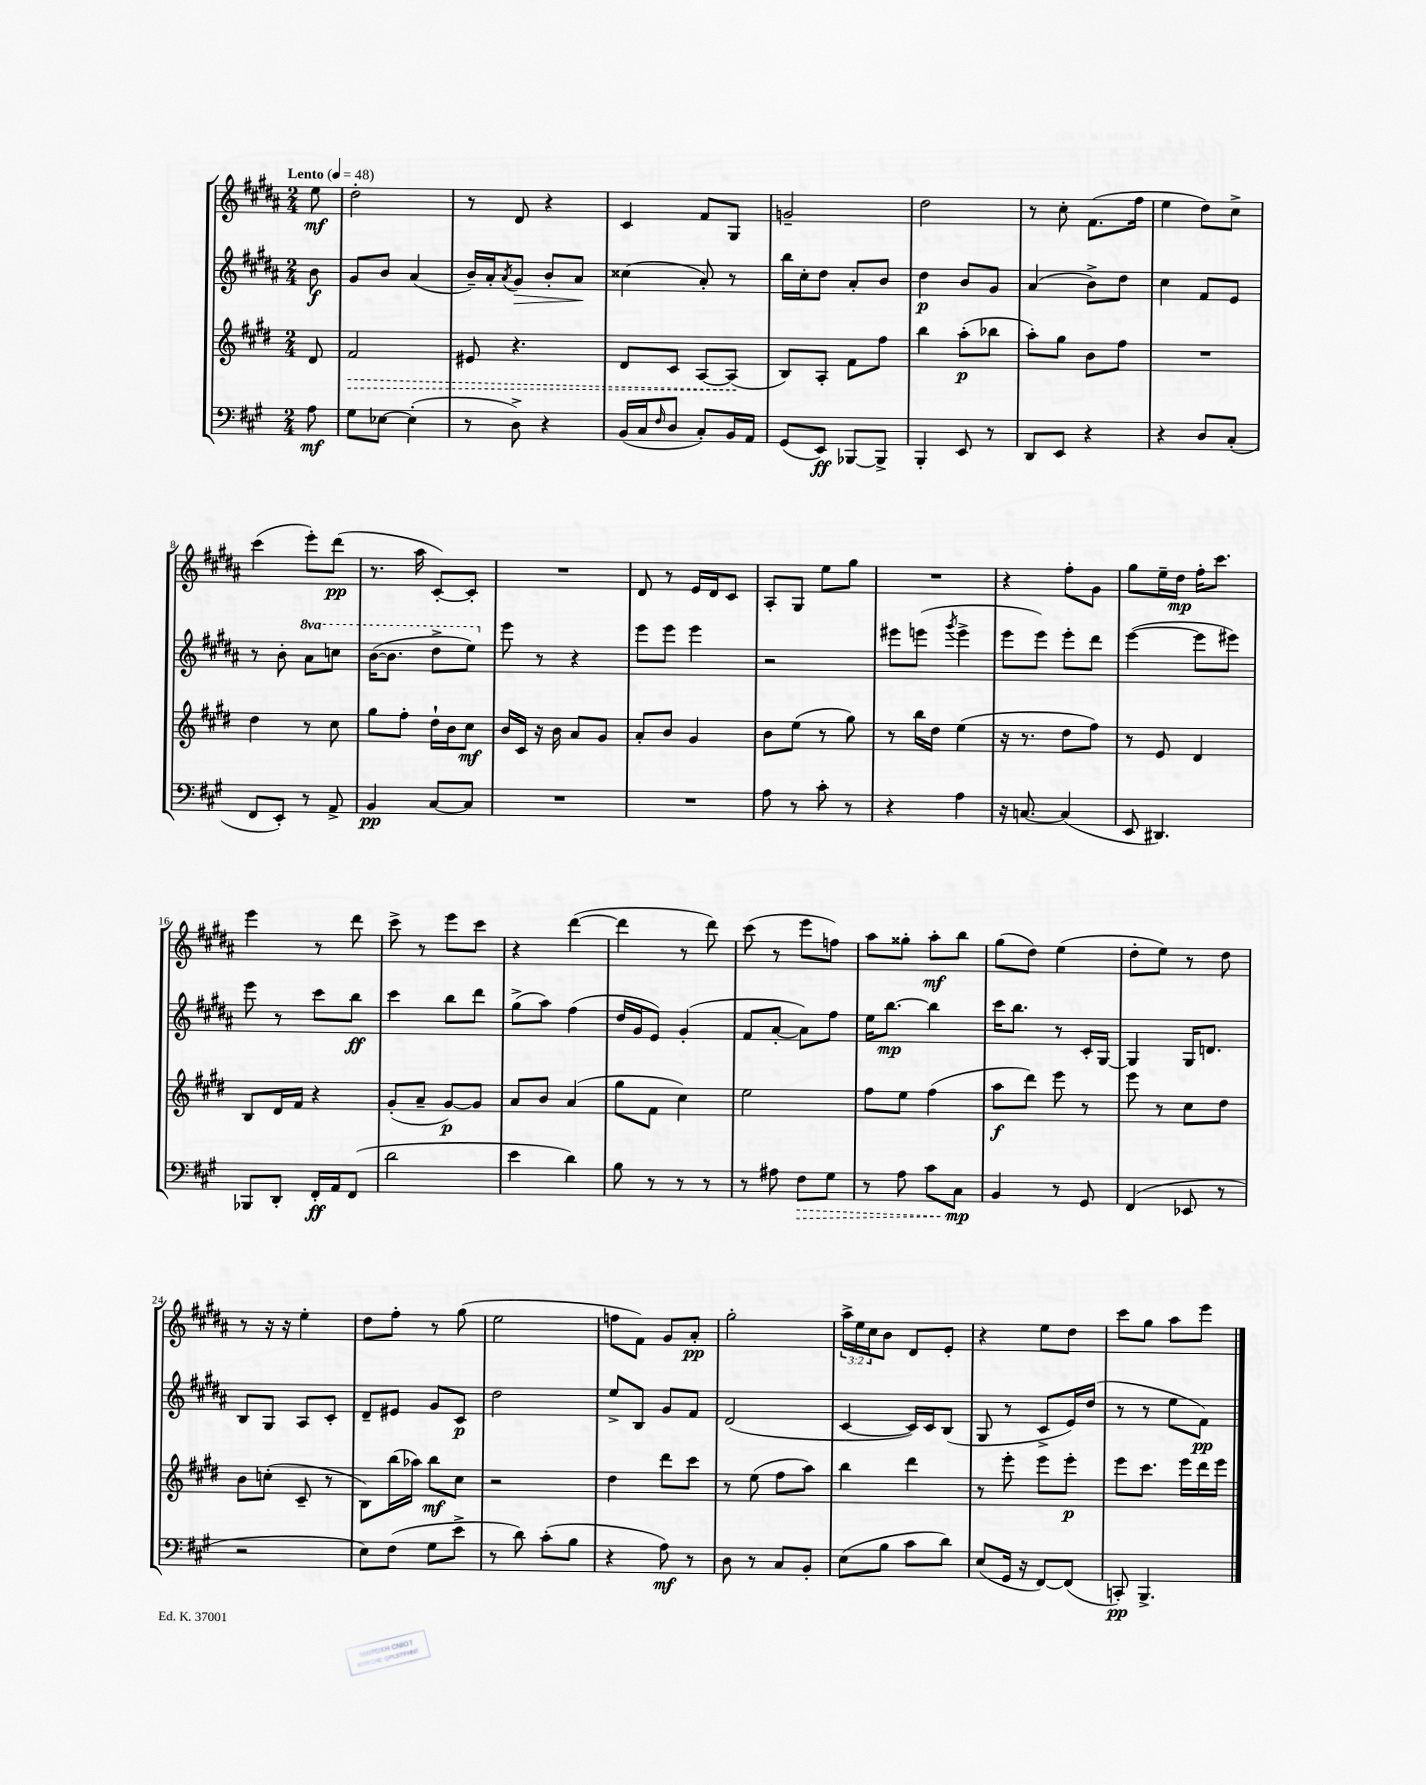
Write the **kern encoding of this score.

**kern	**kern	**kern	**kern
*staff4	*staff3	*staff2	*staff1
*clefF4	*clefG2	*clefG2	*clefG2
*k[f#c#g#]	*k[f#c#g#d#]	*k[f#c#g#d#a#]	*k[f#c#g#d#a#]
*M2/4	*M2/4	*M2/4	*M2/4
*MM48	*MM48	*MM48	*MM48
8A	8d#	8b	8ee
=	=	=	=
8G#	2f#	8g#	2dd#'
[8E-	.	8b	.
(4E-']	.	(4a#	.
=	=	=	=
8r	8e#	16b~)	8r
.	.	16a#'	.
.	.	8qa#	.
8D^)	4.r	8g#	8d#
4r	.	8b'	4r
.	.	8a#	.
=	=	=	=
(16BB	8d#	(4cc##	4c#
16C#	.	.	.
16qqF#	.	.	.
8D	8c#	.	.
8C#')	[8A	8a#')	8f#
16BB	(8A]	8r	8G#
16AA	.	.	.
=	=	=	=
(8GG#	8B)	16bb	2g~
.	.	16cc#'	.
8EE)	8A'	8dd#	.
[8BBB-	8f#	8a#'	.
8BBB-^]	8ff#	8b	.
=	=	=	=
4BBB'	4bb	4dd#	2dd#
8EE	(8aa'	8b	.
8r	8bb-	8g#	.
=	=	=	=
8DD	8aa')	(4a#	8r
8EE	8gg#	.	8cc#'
4r	8b	8b^)	(8.f#
.	8ff#	8dd#	.
.	.	.	16ff#
=	=	=	=
4r	2r	4cc#	4ee
8D	.	8f#	8dd#)
(8C#'	.	8e	8cc#^
=	=	=	=
8FF#	4dd#	8r	(4ccc#
8EE')	.	8b'	.
8r	8r	8aa#	8eee')
8AA^	8cc#	8ccc	(8ddd#
=	=	=	=
4BB	8gg#	([16bb	8.r
.	.	8.bb]	.
.	8ff#'	.	.
.	.	.	16aa#
[8C#	16dd#`	8ddd#^	[8c#')
.	16b	.	.
8C#]	8cc#	8eee)	8c#']
=	=	=	=
2r	16b	8eee	2r
.	16c#	.	.
.	16r	8r	.
.	16b	.	.
.	8a	4r	.
.	8g#	.	.
=	=	=	=
2r	8a'	8eee	8d#
.	8b	8eee	8r
.	4g#	4eee	16e
.	.	.	16d#
.	.	.	8c#
=	=	=	=
8A	8b	2r	8A#'
8r	(8ee	.	8G#
8c#'	8r	.	8ee
8r	8gg#)	.	8gg#
=	=	=	=
4r	8r	8eee#	2r
.	16bb	(8eee	.
.	16dd#	.	.
.	.	8qggg#	.
4A	(4ee	4eee^	.
=	=	=	=
16r	16r	8eee	4r
[8.C	8.r	.	.
.	.	8eee)	.
(4C]	8dd#	8eee'	8ff#'
.	8ff#)	8ddd#	8g#
=	=	=	=
8EE	8r	([4eee	8gg#
4.DD#)	8e	.	16ee~
.	.	.	16dd#
.	4d#	8eee]	16ff#'
.	.	.	8.ccc#
.	.	8eee#)	.
=	=	=	=
8BBB-	8B	8eee	4eee
8DD'	16d#	8r	.
.	16f#	.	.
16FF#'	4r	8ccc#	8r
16AA	.	.	.
(8FF#	.	8bb	8ddd#
=	=	=	=
2d	(8g#'	4ccc#	8ccc#^
.	8a~	.	8r
.	[8g#)	8bb	8eee
.	8g#]	8ddd#	8ccc#
=	=	=	=
4e	8a	(8gg#^	4r
.	8b	8aa#)	.
4d)	(4a	(4ff#	([4ddd#
=	=	=	=
8B	8gg#	16dd#	4ddd#]
.	.	16g#	.
8r	8f#	8e)	.
8r	4cc#)	(4g#'	8r
8r	.	.	8ddd#)
=	=	=	=
8r	2ee	8f#	(8ccc#
8A#	.	[8a#'	8r
8F#	.	8a#])	8eee
8G#	.	8ff#	8ff)
=	=	=	=
8r	8ff#	16ee	8aa#
.	.	[8.bb	.
8A	8ee	.	8gg##'
8c#	(4ff#	4bb]	8aa#'
8C#	.	.	8bb
=	=	=	=
4BB	8aa	16ccc#	(8gg#
.	.	8.bb	.
.	8ddd#)	.	8dd#)
8r	8eee	8r	(4ee
8GG#	8r	16c#'	.
.	.	[16G#	.
=	=	=	=
(4FF#	8eee	4G#]	8dd#'
.	8r	.	8ee)
8EE-	8cc#	16G#	8r
.	.	8.d	.
8r	8dd#	.	8dd#
=	=	=	=
2r	8b	8B	8r
.	(8cc'	8G#	16r
.	.	.	16r
.	8c#~	8A#	4ee'
.	8r	8c#'	.
=	=	=	=
8E)	8B)	8d#~	8dd#
(8F#	(16bb	8e#	8ff#'
.	16aa-)	.	.
8G#	8bb	8g#	8r
8e^	8cc#	8c#	(8gg#
=	=	=	=
8r	2r	2dd#	2ee
8d)	.	.	.
(8c#'	.	.	.
8B	.	.	.
=	=	=	=
4r	4dd#	8ee^	8ff
.	.	8B	8f#)
8A)	8ddd#	8g#	8g#
8r	8ccc#	8f#	8a#'
=	=	=	=
8D	8r	(2d#	2gg#'
8r	(8ee	.	.
8C#	8ff#	.	.
8BB'	8aa)	.	.
=	=	=	=
(8E	4bb	[4c#	24aa#^
.	.	.	24ee
.	.	.	24cc#
8B	.	.	8b
8c#	4ddd#	16c#])	8d#
.	.	16c#	.
8d)	.	(8B	8e'
=	=	=	=
(8E	8r	8G#	4r
16GG#	8eee'	8r	.
16r	.	.	.
[8FF#)	8eee	8c#^	8ee
(8FF#]	8eee'	16e)	8dd#
.	.	(16dd#	.
=	=	=	=
8CC')	8eee	8r	8ccc#
4.BBB^	8.ccc#	8r	8gg#
.	.	8ee	8aa#
.	16eee	.	.
.	16ddd#	8f#)	8eee
.	16eee	.	.
==	==	==	==
*-	*-	*-	*-
